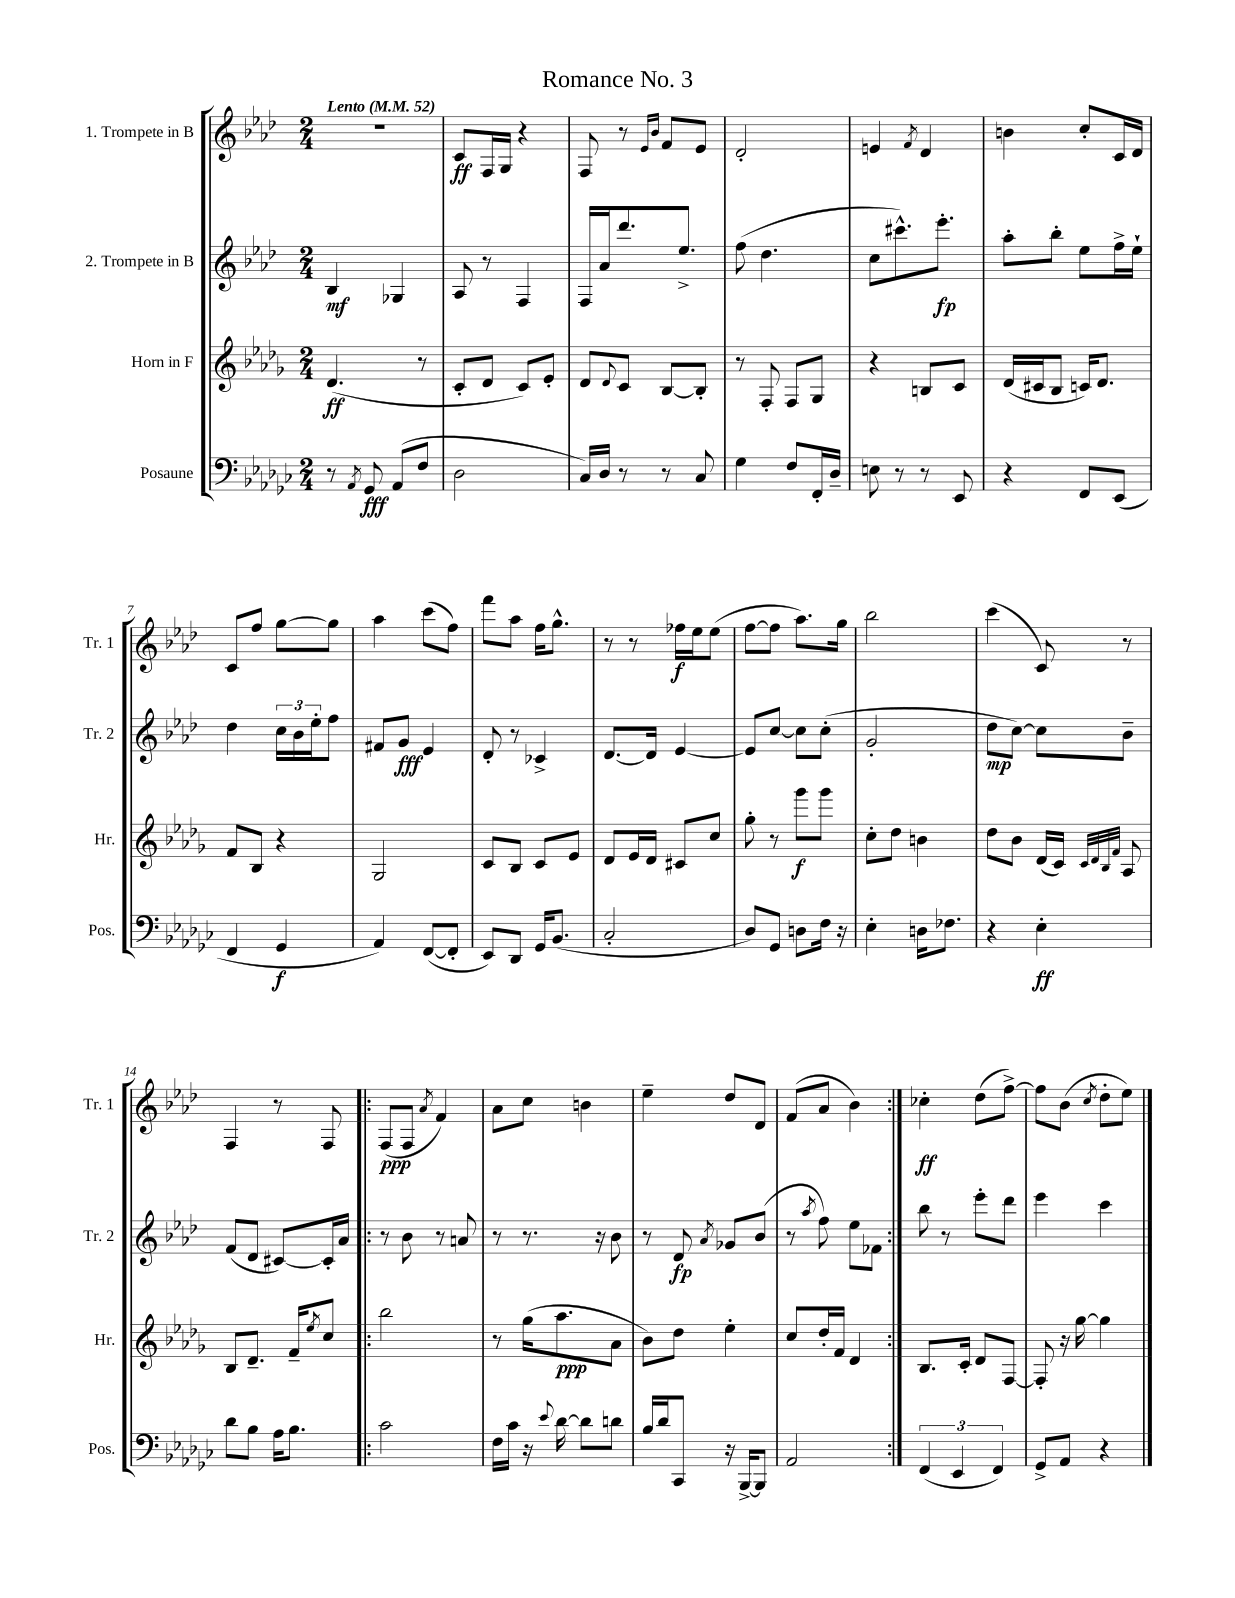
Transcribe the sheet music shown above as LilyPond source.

\header { title = "Romance No. 3" }
<<
\new StaffGroup <<
\new Staff = "s0" \with { instrumentName = "1. Trompete in B" shortInstrumentName = "Tr. 1" } {
    \clef treble \key aes \major \numericTimeSignature \time 2/4 \tempo "Lento" 4 = 52
    r2 |
    c'8\ff f16 g16 r4 |
    f8 r8 \grace { ees'16 bes'16 } f'8 ees'8 |
    des'2-. |
    e'4 \acciaccatura { f'8 } des'4 |
    b'4 c''8-. c'16 des'16 |
    c'8 f''8 g''8~ g''8 |
    aes''4 c'''8( f''8) |
    f'''8 aes''8 f''16 g''8.-^ |
    r8 r8 fes''16\f ees''16 ees''8( |
    f''8~ f''8 aes''8.) g''16 |
    bes''2 |
    c'''4( c'8) r8 |
    f4 r8 f8 |
    \repeat volta 2 { f8\ppp( f8 \acciaccatura { aes'8 } f'4) |
    aes'8 c''8 b'4 |
    ees''4-- des''8 des'8 |
    f'8( aes'8 bes'4) | }
    ces''4-.\ff des''8( f''8~->) |
    f''8 bes'8( \acciaccatura { c''8 } des''8-. ees''8) \bar "|." |
}
\new Staff = "s1" \with { instrumentName = "2. Trompete in B" shortInstrumentName = "Tr. 2" } {
    \clef treble \key aes \major \numericTimeSignature \time 2/4
    bes4\mf ges4 |
    aes8 r8 f4 |
    f16 aes'16 des'''8. ees''8.-> |
    f''8( des''4. |
    c''8 cis'''8.-^) ees'''8.-.\fp |
    aes''8-. bes''8-. ees''8 f''16-> ees''16-! |
    des''4 \tuplet 3/2 { c''16 bes'16 ees''16-. } f''8 |
    fis'8 g'8\fff ees'4 |
    des'8-. r8 ces'4-> |
    des'8.~ des'16 ees'4~ |
    ees'8 c''8~ c''8 c''8-.( |
    g'2-. |
    des''8\mp c''8~) c''8 bes'8-- |
    f'8( des'8 cis'8~) cis'16-. aes'16 |
    \repeat volta 2 { r8 bes'8 r8 a'8 |
    r8 r8. r16 bes'8 |
    r8 des'8\fp \acciaccatura { aes'8 } ges'8 bes'8( |
    r8 \acciaccatura { aes''8 } f''8) ees''8 fes'8 | }
    bes''8 r8 ees'''8-. des'''8 |
    ees'''4 c'''4 \bar "|." |
}
\new Staff = "s2" \with { instrumentName = "Horn in F" shortInstrumentName = "Hr." } {
    \clef treble \key des \major \numericTimeSignature \time 2/4
    des'4.\ff( r8 |
    c'8-. des'8 c'8) ees'8-. |
    des'8 \appoggiatura { des'8 } c'8 bes8~ bes8-. |
    r8 f8-. f8 ges8 |
    r4 b8 c'8 |
    des'16( cis'16 bes8 c'16) des'8. |
    f'8 bes8 r4 |
    ges2 |
    c'8 bes8 c'8 ees'8 |
    des'8 ees'16 des'16 cis'8 c''8 |
    ges''8-. r8 ges'''8\f ges'''8 |
    c''8-. des''8 b'4 |
    des''8 bes'8 des'16( c'16) \grace { c'32 des'32 bes32 f'32 } aes8 |
    bes8 des'8.-- f'16-- \acciaccatura { ees''8 } c''8 |
    \repeat volta 2 { bes''2 |
    r8 ges''16( aes''8.\ppp aes'8 |
    bes'8) des''8 ees''4-. |
    c''8 des''16-. f'16 des'4 | }
    bes8. c'16-. des'8 f8~ |
    f8-. r16 ges''16~ ges''4 \bar "|." |
}
\new Staff = "s3" \with { instrumentName = "Posaune" shortInstrumentName = "Pos." } {
    \clef bass \key ges \major \numericTimeSignature \time 2/4
    r8 \acciaccatura { aes,8 } ges,8\fff aes,8( f8 |
    des2 |
    ces16) des16 r8 r8 ces8 |
    ges4 f8 f,16-. des16-- |
    e8 r8 r8 ees,8 |
    r4 f,8 ees,8( |
    f,4 ges,4\f |
    aes,4) f,8~( f,8-. |
    ees,8) des,8 ges,16 bes,8.( |
    ces2-. |
    des8) ges,8 d8 f16 r16 |
    ees4-. d16 fes8. |
    r4 ees4-.\ff |
    des'8 bes8 aes16 bes8. |
    \repeat volta 2 { ces'2 |
    f16 ces'16 r16 \appoggiatura { ees'8 } des'16~ des'8 d'8 |
    bes16 des'16 ces,8 r16 bes,,16~-> bes,,8 |
    aes,2 | }
    \tuplet 3/2 { f,4( ees,4 f,4) } |
    ges,8-> aes,8 r4 \bar "|." |
}
>>
>>
